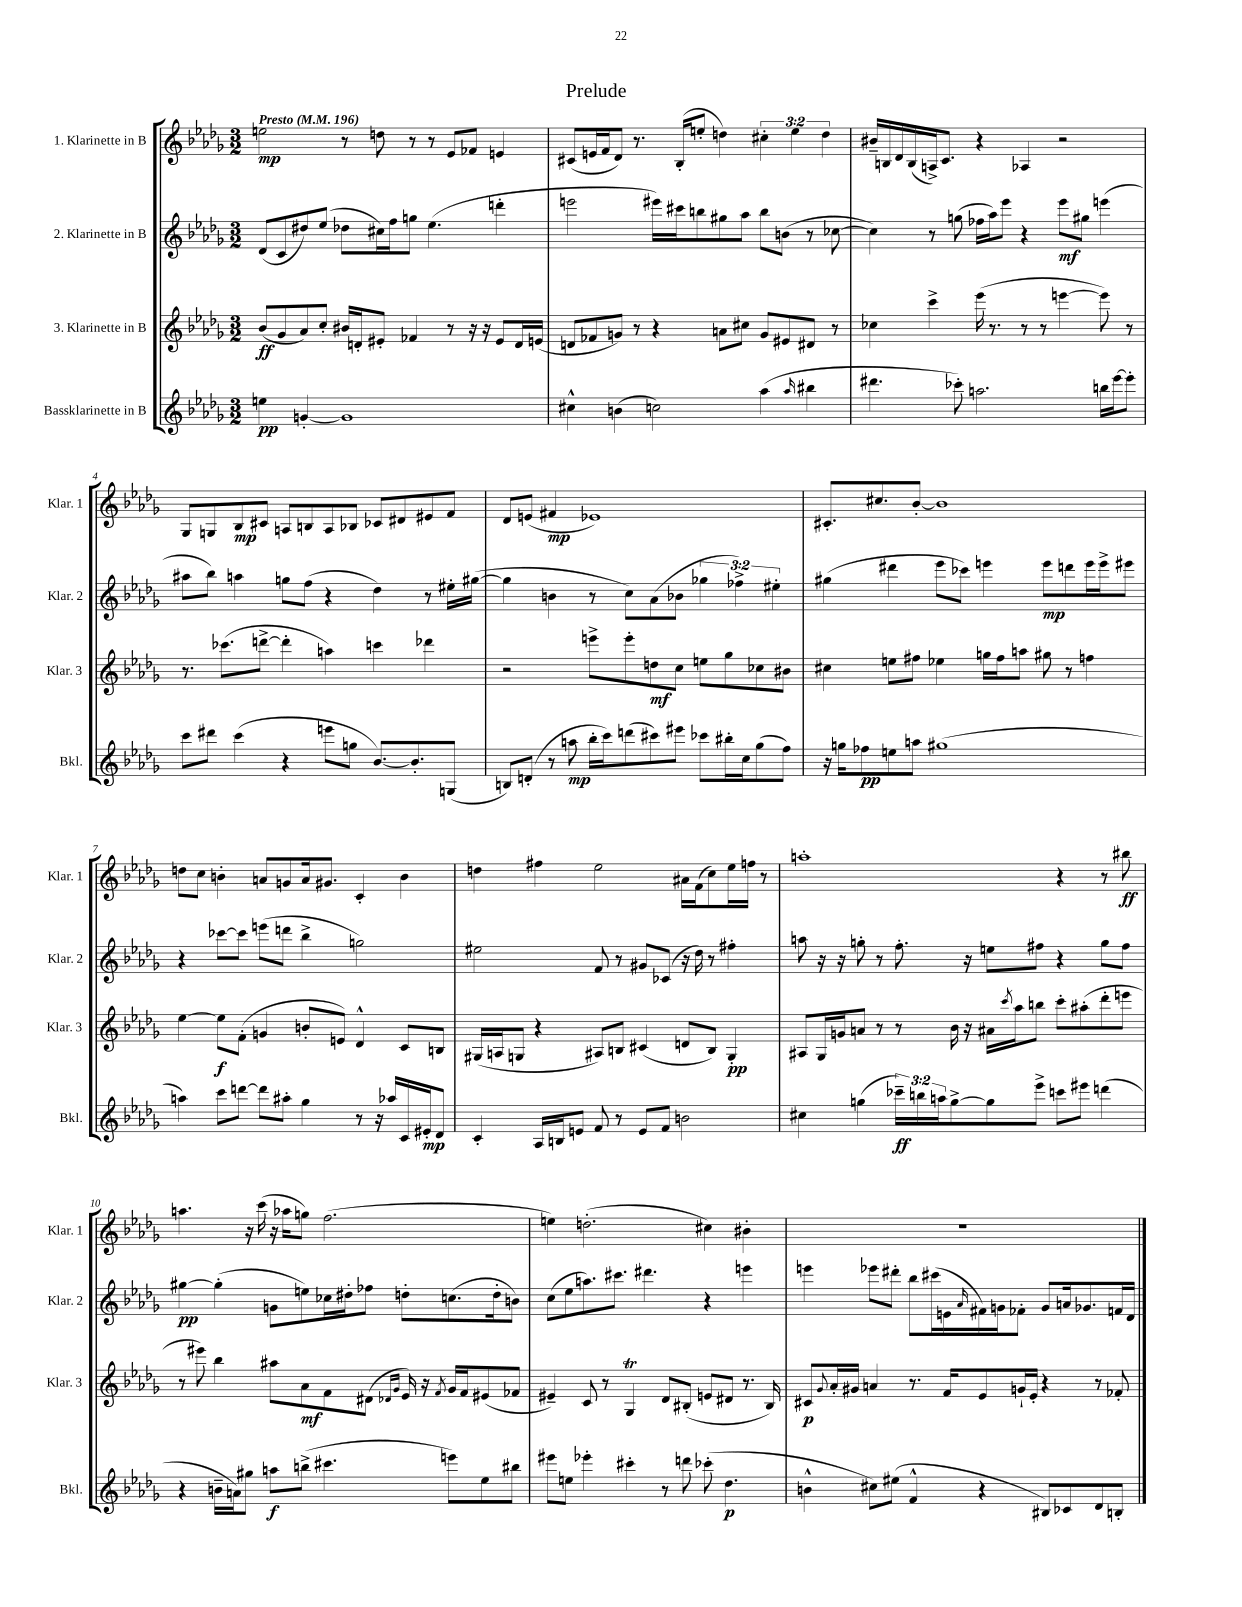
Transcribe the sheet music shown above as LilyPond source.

\header { title = "Prelude" }
<<
\new StaffGroup <<
\new Staff = "s0" \with { instrumentName = "1. Klarinette in B" shortInstrumentName = "Klar. 1" } {
    \clef treble \key des \major \numericTimeSignature \time 3/2 \override Staff.TupletNumber.text = #tuplet-number::calc-fraction-text \tempo "Presto" 4 = 196
    e''2\mp r8 d''8 r8 r8 ees'8 fes'8 e'4 |
    cis'8( e'16 f'16 des'8) r8. bes16-.( e''8-. d''4) \tuplet 3/2 { cis''4-. e''4 d''4 } |
    bis'16-- b16 des'16 b16( a16->) c'8. r4 aes4 r2 |
    ges8 g8 bes8\mp cis'8 a8 b8 a8 bes8 ces'8 dis'8 eis'8 f'8 |
    des'8 e'8( fis'4\mp ees'1) |
    cis'8.-. cis''8. bes'8~-. bes'1 |
    d''8 c''8 b'4-. a'8 g'8 a'16 gis'8. c'4-. b'4 |
    d''4 fis''4 ees''2 ais'16 f'16( c''8) ees''16 f''16 r8 |
    a''1-. r4 r8 bis''8\ff |
    a''4. r16 c'''16( r16 aes''16 g''8) f''2.( |
    e''4) d''2.-.( cis''4) bis'4-. |
    R1. \bar "|." |
}
\new Staff = "s1" \with { instrumentName = "2. Klarinette in B" shortInstrumentName = "Klar. 2" } {
    \clef treble \key des \major \numericTimeSignature \time 3/2 \override Staff.TupletNumber.text = #tuplet-number::calc-fraction-text
    des'8( c'8 dis''8) ees''8( des''8 cis''16) f''16 g''8 ees''4.( d'''4-. |
    e'''2 eis'''16) cis'''16 b''8 gis''8 aes''8 b''8 b'8( r8 ces''8~ |
    ces''4) r8 g''8( fes''16 aes''16) ees'''8 r4 ees'''8\mf gis''8 e'''4( |
    ais''8 bes''8) a''4 g''8 f''8( r4 des''4) r8 eis''16-. gis''16~( |
    gis''4 b'4 r8 c''8) aes'8( bes'8 \tuplet 3/2 { ges''4 fes''4->) eis''4-. } |
    gis''4( dis'''4 ees'''8 ces'''8) e'''4 e'''8\mp d'''8 e'''16 e'''16-> eis'''8 |
    r4 ces'''8~ ces'''8 e'''8( d'''8 bes''4-> g''2) |
    eis''2 f'8 r8 gis'8 ces'8( r16 des''16) r8 fis''4-. |
    a''8 r16 r16 g''8-. r8 f''8.-. r16 e''8 fis''8 r4 g''8 fis''8 |
    gis''4~\pp gis''4-.( g'8 e''8) ces''16 dis''16-. fes''8 d''8-. c''8.( d''16-. b'8) |
    c''8( ees''8 a''8.) cis'''8. dis'''4. r4 e'''4 |
    e'''4 ees'''8 dis'''8-. bes''8 cis'''16( e'16 \grace { aes'16 } fis'16) g'16 fes'8-. g'8 a'16 ges'8. f'16 des'16 \bar "|." |
}
\new Staff = "s2" \with { instrumentName = "3. Klarinette in B" shortInstrumentName = "Klar. 3" } {
    \clef treble \key des \major \numericTimeSignature \time 3/2
    bes'8\ff( ges'8 aes'8) c''8-. bis'16 d'16-. eis'8-. fes'4 r8 r16 r16 eis'8 d'16 e'16( |
    d'8 fes'8 g'8) r8 r4 a'8 cis''8 g'8 eis'8 dis'8 r8 |
    ces''4 c'''4-> ees'''16( r8. r8 r8 e'''4~ e'''8) r8 |
    r8. ces'''8.( d'''8~-> d'''4-. a''4) c'''4 des'''4 |
    r2 e'''8-> e'''8-. d''8\mf c''8 e''8 ges''8 ces''8 bis'8 |
    cis''4 e''8 fis''8 ees''4 g''16 fis''16 a''8 gis''8 r8 f''4 |
    ees''4~ ees''8\f f'8-.( g'4 b'8-. e'8) des'4-^ c'8 b8 |
    gis16( a16 g8 r4 ais8) b8 cis'4( d'8 b8) g4-.\pp |
    ais8 ges16 g'16 a'8 r8 r8 bes'16 r16 ais'16 \acciaccatura { c'''8 } aes''16 b''8 c'''8-. ais''8-.( des'''8-. e'''8 |
    r8 eis'''8) bes''4 ais''8 aes'8\mf f'8 dis'8( \grace { des'16 ges'16 } ees'16) r16 \acciaccatura { f'8 } ges'16 f'16 eis'8( fes'8 |
    eis'4--) c'8 r8 ges4\trill des'8 bis8-.( e'8 dis'8 r8. bis16) |
    cis'8\p \appoggiatura { ges'8 } aes'16-. gis'16 a'4 r8. f'16 ees'8 g'16-! ees'16-. r4 r8 fes'8-. \bar "|." |
}
\new Staff = "s3" \with { instrumentName = "Bassklarinette in B" shortInstrumentName = "Bkl." } {
    \clef treble \key des \major \numericTimeSignature \time 3/2 \override Staff.TupletNumber.text = #tuplet-number::calc-fraction-text
    e''4\pp g'4~-. g'1 |
    cis''4-^ b'4( c''2) aes''4( \grace { aes''16 } bis''4 |
    dis'''4. ces'''8-.) a''2. b''16 ees'''16~ ees'''8-. |
    c'''8 dis'''8 c'''4( r4 e'''8 g''8 bes'8.~) bes'8.-. g8( |
    b8) d'8-.( r8 a''8\mp bes''16-. c'''16) d'''8( cis'''8) eis'''8 ces'''8 bis''16-. c''16 ges''8( f''8) |
    r16 g''16 fes''8\pp e''8 a''8 gis''1( |
    a''4) c'''8 d'''8~ d'''8 ais''8-. ges''4 r8 r16 aes''16 c'16 eis'16-.\mp des'8 |
    c'4-. aes16 b16 e'8 f'8 r8 e'8 f'8 b'2 |
    cis''4 g''4( \tuplet 3/2 { ces'''16--\ff) b''16 a''16 } g''8~-> g''8 ees'''8-> c'''8 eis'''8 d'''4( |
    r4 b'16-- a'16) gis''8 a''8\f b''8->( cis'''4. e'''8) ees''8 bis''8 |
    eis'''8 e''8 ees'''4-. cis'''4-. r8 d'''8 ces'''8-.( des''4.\p |
    b'4-^ cis''8) eis''8( f'4-^ r4 bis8) ces'8 des'8 b8-. \bar "|." |
}
>>
>>
